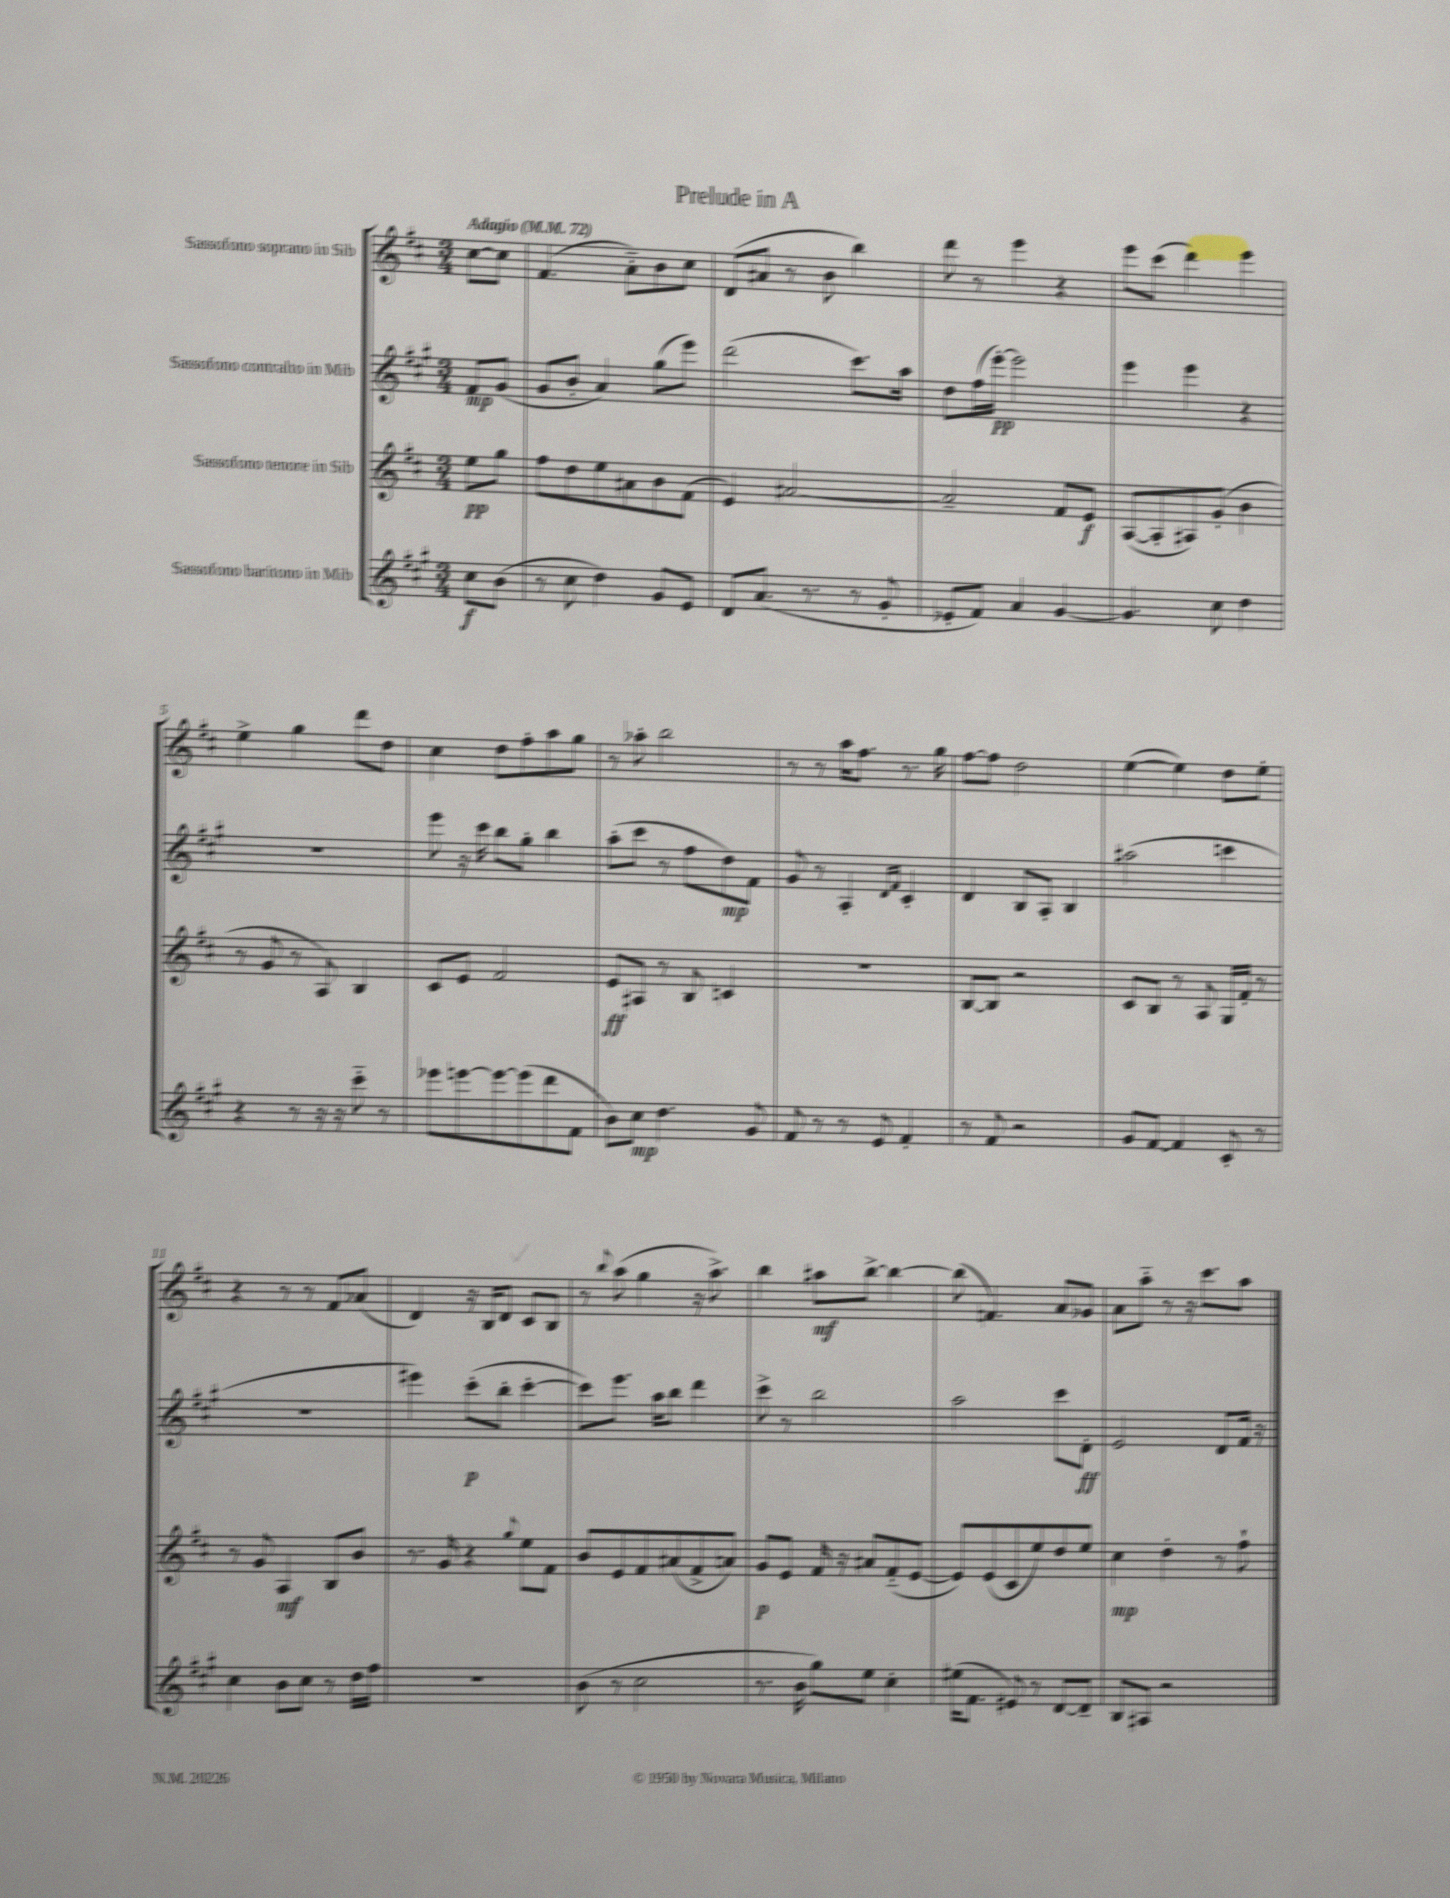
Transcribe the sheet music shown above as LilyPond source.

\header { title = "Prelude in A" }
<<
\new StaffGroup <<
\new Staff = "s0" \with { instrumentName = "Sassofono soprano in Sib" } {
    \clef treble \key d \major \numericTimeSignature \time 3/4 \partial 4 \tempo "Adagio" 4 = 72
    cis''8~ cis''8 |
    fis'4.( a'8-_) b'8 cis''8 |
    d'8( ais'8 r8 b'8 b''4) |
    d'''8 r8 e'''4 r4 |
    e'''8 cis'''8( d'''4) e'''4 |
    e''4-> g''4 d'''8 d''8 |
    cis''4 d''8 fis''8-. a''8 g''8 |
    r8 aes''8-. b''2 |
    r8 r8 a''16 fis''8. r8. g''16 |
    fis''8~ fis''8 d''2 |
    e''4~( e''4) d''8 e''8-. |
    r4 r8 r8 fis'8 aes'8( |
    d'4) r16 b16 d'8 cis'8 b8 |
    r8 \appoggiatura { b''8 } a''8( g''4 r16 a''8.->) |
    b''4 ais''8\mf b''8~-> b''4~ |
    b''8( f'4.) a'8 ges'8 |
    a'8 a''8-_ r8 r16 cis'''8. a''8 \bar "|." |
}
\new Staff = "s1" \with { instrumentName = "Sassofono contralto in Mib" } {
    \clef treble \key a \major \numericTimeSignature \time 3/4 \partial 4
    fis'8\mp gis'8( |
    gis'8 b'8-. a'4) gis''8( e'''8) |
    d'''2( cis'''8.) a''16 |
    d''8 fis''16( e'''16~-.\pp) e'''2 |
    e'''4 e'''4 r4 |
    R2. |
    e'''8 r16 cis'''16 b''8 gis''8-. b''4 |
    a''8-.( cis'''8 r8 fis''8 d''8\mp) fis'8 |
    gis'8 r8 a4-. \grace { d'16 fis'16 } cis'4-. |
    d'4 b8 a8-. b4 |
    ais''2( c'''4 |
    R2. |
    eis'''4) cis'''8-.\p( b''8-. cis'''4~-. |
    cis'''8) e'''8. a''16 b''8 d'''4 |
    cis'''8-> r8 b''2 |
    a''2 cis'''8 d'8-.\ff |
    e'2 d'8 fis'16 r16 \bar "|." |
}
\new Staff = "s2" \with { instrumentName = "Sassofono tenore in Sib" } {
    \clef treble \key d \major \numericTimeSignature \time 3/4 \partial 4
    e''8\pp g''8 |
    fis''8 d''8 e''8 ais'8 b'8 fis'8( |
    e'4) ais'2~ |
    ais'2-- fis'8 e'8\f |
    a8~( a8-. ais8) g'8-.( b'4 |
    r8 g'8 r8 a8) b4 |
    cis'8 e'8 fis'2 |
    e'8\ff ais8 r8 b8 c'4 |
    R2. |
    b8~ b8 r2 |
    cis'8 b8 r8 a8 g16 fis'16-. r8 |
    r8 g'8 a4\mf b8 b'8 |
    r8. g'16 r4 \appoggiatura { g''8 } e''8 fis'8 |
    b'8 e'8 fis'8 ais'8( fis'8-> a'8) |
    g'8\p e'8 fis'16 r16 ais'8 fis'8-_( e'8~ |
    e'8) e'8( cis'8 e''8) d''8 e''8 |
    cis''4\mp d''4-. r8 fis''8-! \bar "|." |
}
\new Staff = "s3" \with { instrumentName = "Sassofono baritono in Mib" } {
    \clef treble \key a \major \numericTimeSignature \time 3/4 \partial 4
    cis''8\f b'8( |
    r8 cis''8 d''4) gis'8 e'8 |
    d'8 a'8.( r8. r8 gis'8-. |
    ees'8-. fis'8) a'4 gis'4~ |
    gis'4. cis''8 d''4 |
    r4 r8 r16 r16 cis'''8-_ r8 |
    ees'''8 e'''8~ e'''8~ e'''8( d'''8 fis'8 |
    b'8) cis''8\mp d''4. gis'8 |
    fis'8 r8 r8 e'8 fis'4-. |
    r8 fis'8 r2 |
    gis'8 fis'8~ fis'4 cis'8-. r8 |
    cis''4 b'8 cis''8 r8 d''16 fis''16 |
    R2. |
    b'8( r8 cis''2 |
    r8. b'16 gis''8) e''8 cis''4-. |
    eis''16( fis'8. eis'8) r8 d'8~ d'8-- |
    b8 ais8 r2 \bar "|." |
}
>>
>>
